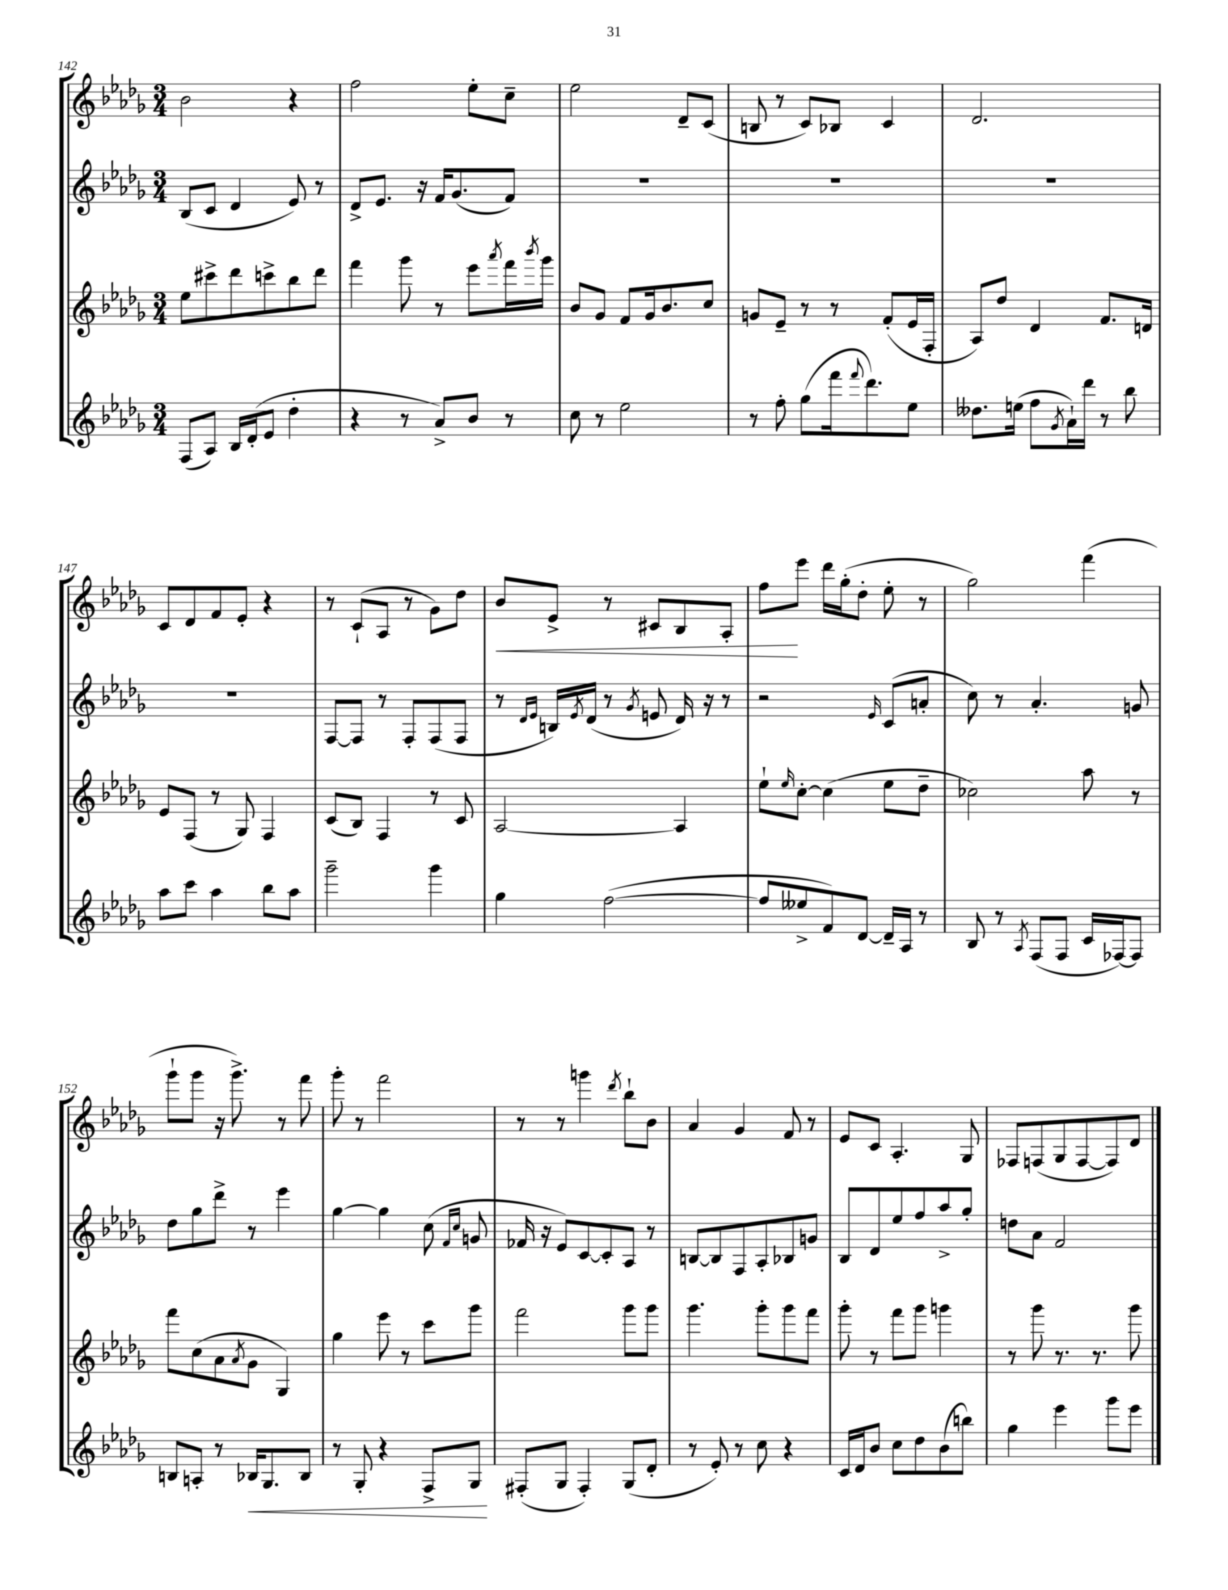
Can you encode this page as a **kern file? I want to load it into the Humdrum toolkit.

**kern	**kern	**kern	**kern
*staff4	*staff3	*staff2	*staff1
*clefG2	*clefG2	*clefG2	*clefG2
*k[b-e-a-d-g-]	*k[b-e-a-d-g-]	*k[b-e-a-d-g-]	*k[b-e-a-d-g-]
*M3/4	*M3/4	*M3/4	*M3/4
(8F/L	8ee-\L	(8B-/L	2b-\
8A-/J)	8ccc#^\	8c/J	.
16B-/LL	8ddd-\	4d-/	.
(16d-'/J	.	.	.
8e-/J	8ccc^\	.	.
4dd-'\	8bb-\	8e-/)	4r
.	8ddd-\J	8r	.
=	=	=	=
4r	4fff\	8d-^/L	2ff\
.	.	8.e-/J	.
8r	8ggg-\	.	.
.	.	16r	.
8a-^/L)	8r	16f/LK	.
.	.	(8.g-/	.
8b-/J	8eee-\L	.	8ee-'\L
.	8qaaa-/	.	.
8r	16fff\L	8f/J)	8cc~\J
.	8qbbb-/	.	.
.	16ggg-\JJ	.	.
=	=	=	=
8cc\	8b-/L	2.r	2ee-\
8r	8g-/J	.	.
2ee-\	8f/L	.	.
.	16g-/k	.	.
.	8.b-/	.	.
.	.	.	8d-~/L
.	8cc/J	.	(8c/J
=	=	=	=
8r	8g/L	2.r	8B/
8ff'\	8e-~/J	.	8r
(8gg-\L	8r	.	8c/L)
16fff\k	8r	.	8B-/J
8qqfff/	.	.	.
8.ddd-\)	.	.	.
.	(8f'/L	.	4c/
8ee-\J	16e-/L	.	.
.	16F'/JJ	.	.
=	=	=	=
8.dd--\L	8A-/L)	2.r	2.d-/
.	8dd-/J	.	.
(16ee\Jk	.	.	.
8ff\L	4d-/	.	.
8qg-/	.	.	.
16a-`\L)	.	.	.
16ddd-\JJ	.	.	.
8r	8.f/L	.	.
8bb-\	.	.	.
.	16d/Jk	.	.
=	=	=	=
8aa-\L	8e-/L	2.r	8c/L
8ccc\J	(8F/J	.	8d-/
4aa-\	8r	.	8f/
.	8G-/)	.	8e-'/J
8bb-\L	4F/	.	4r
8aa-\J	.	.	.
=	=	=	=
2ggg-~\	(8c/L	[8F/L	8r
.	8B-/J)	8F/]J	(8c`/L
.	4F/	8r	8A-/J
.	.	8F'/L	8r
4ggg-\	8r	(8F/	8g-\L)
.	8c/	8F/J	8dd-\J
=	=	=	=
4gg-\	[2A-/	8r	8b-/L
.	.	16qqd-/LL	.
.	.	16qqe-/JJ	.
.	.	16B/LL)	8e-^/J
.	.	8qe-/	.
.	.	(16d-/JJ	.
([2ff\	.	8r	8r
.	.	8qg-/	.
.	.	8e/	8c#/L
.	4A-/]	16d-/)	8B-/
.	.	16r	.
.	.	8r	8A-'/J
=	=	=	=
8ff/]L	8ee-`\L	2r	8ff\L
.	16qqee-/	.	.
8ee--^/	[8cc'\J	.	8eee-\J
8f/)	(4cc\]	.	16ddd-\LL
.	.	.	(16gg-'\J
[8d-/J	.	.	8dd-'\J
.	.	16qqe-/	.
16d-~/]LL	8ee-\L	(8c/L	8ee-'\
16A-/JJ	.	.	.
8r	8dd-~\J	8a'/J	8r
=	=	=	=
8B-/	2cc-\)	8cc\)	2gg-\)
8r	.	8r	.
8qA-/	.	.	.
(8F/L	.	4.a-'/	.
8F/J	.	.	.
16c/LL	8aa-\	.	(4fff\
[16F-/J)	.	.	.
8F-/]J	8r	8g/	.
=	=	=	=
8B/L	8fff\L	8dd-\L	8ggg-`\L
8A'/J	(8cc\	8gg-\	8ggg-\J
8r	8a-\	8ddd-^\J	16r
.	.	.	8.ggg-^\)
.	8qa-/	.	.
16B-/LK	8g-\J	8r	.
8.G-/	.	.	.
.	4G-/)	4eee-\	8r
8B-/J	.	.	8fff\
=	=	=	=
8r	4gg-\	[4gg-\	8ggg-'\
8G-'/	.	.	8r
4r	8eee-\	4gg-\]	2fff\
.	8r	.	.
8F^/L	8ccc\L	(8cc\	.
.	.	16qqf/LL	.
.	.	16qqcc/JJ	.
8G-/J	8ggg-\J	8g/	.
=	=	=	=
(8F#'/L	2fff\	16f-/	8r
.	.	16r	.
8G-/J	.	8e-/L)	8r
4F#'/)	.	[8c/	4ggg\
.	.	8c'/]	.
.	.	.	8qddd-/
(8G-/L	8ggg-\L	8A-/J	8bb-`\L
8d-'/J	8ggg-\J	8r	8b-\J
=	=	=	=
8r	4.ggg-\	[8B/L	4a-/
8e-'/)	.	8B/]	.
8r	.	8F/	4g-/
8cc\	8ggg-'\L	8A-'/	.
4r	8ggg-\	8B-/	8f/
.	8fff\J	8g/J	8r
=	=	=	=
16c/LL	8ggg-'\	8B-/L	8e-/L
16d-/J	.	.	.
8b-/J	8r	8d-/	8c/J
8cc\L	8fff\L	8ee-/	4.A-'/
8dd-\	8ggg-\J	8ff/	.
(8b-\	4ggg\	8aa-^/	.
8bb\J)	.	8gg-'/J	8G-/
=	=	=	=
4gg-\	8r	8dd\L	8F-/L
.	8ggg-\	8a-\J	(8F/
4eee-\	8.r	2f/	8G-/
.	.	.	[8F/
.	8.r	.	.
8ggg-\L	.	.	8F/])
8eee-\J	8ggg-\	.	8d-/J
==	==	==	==
*-	*-	*-	*-
